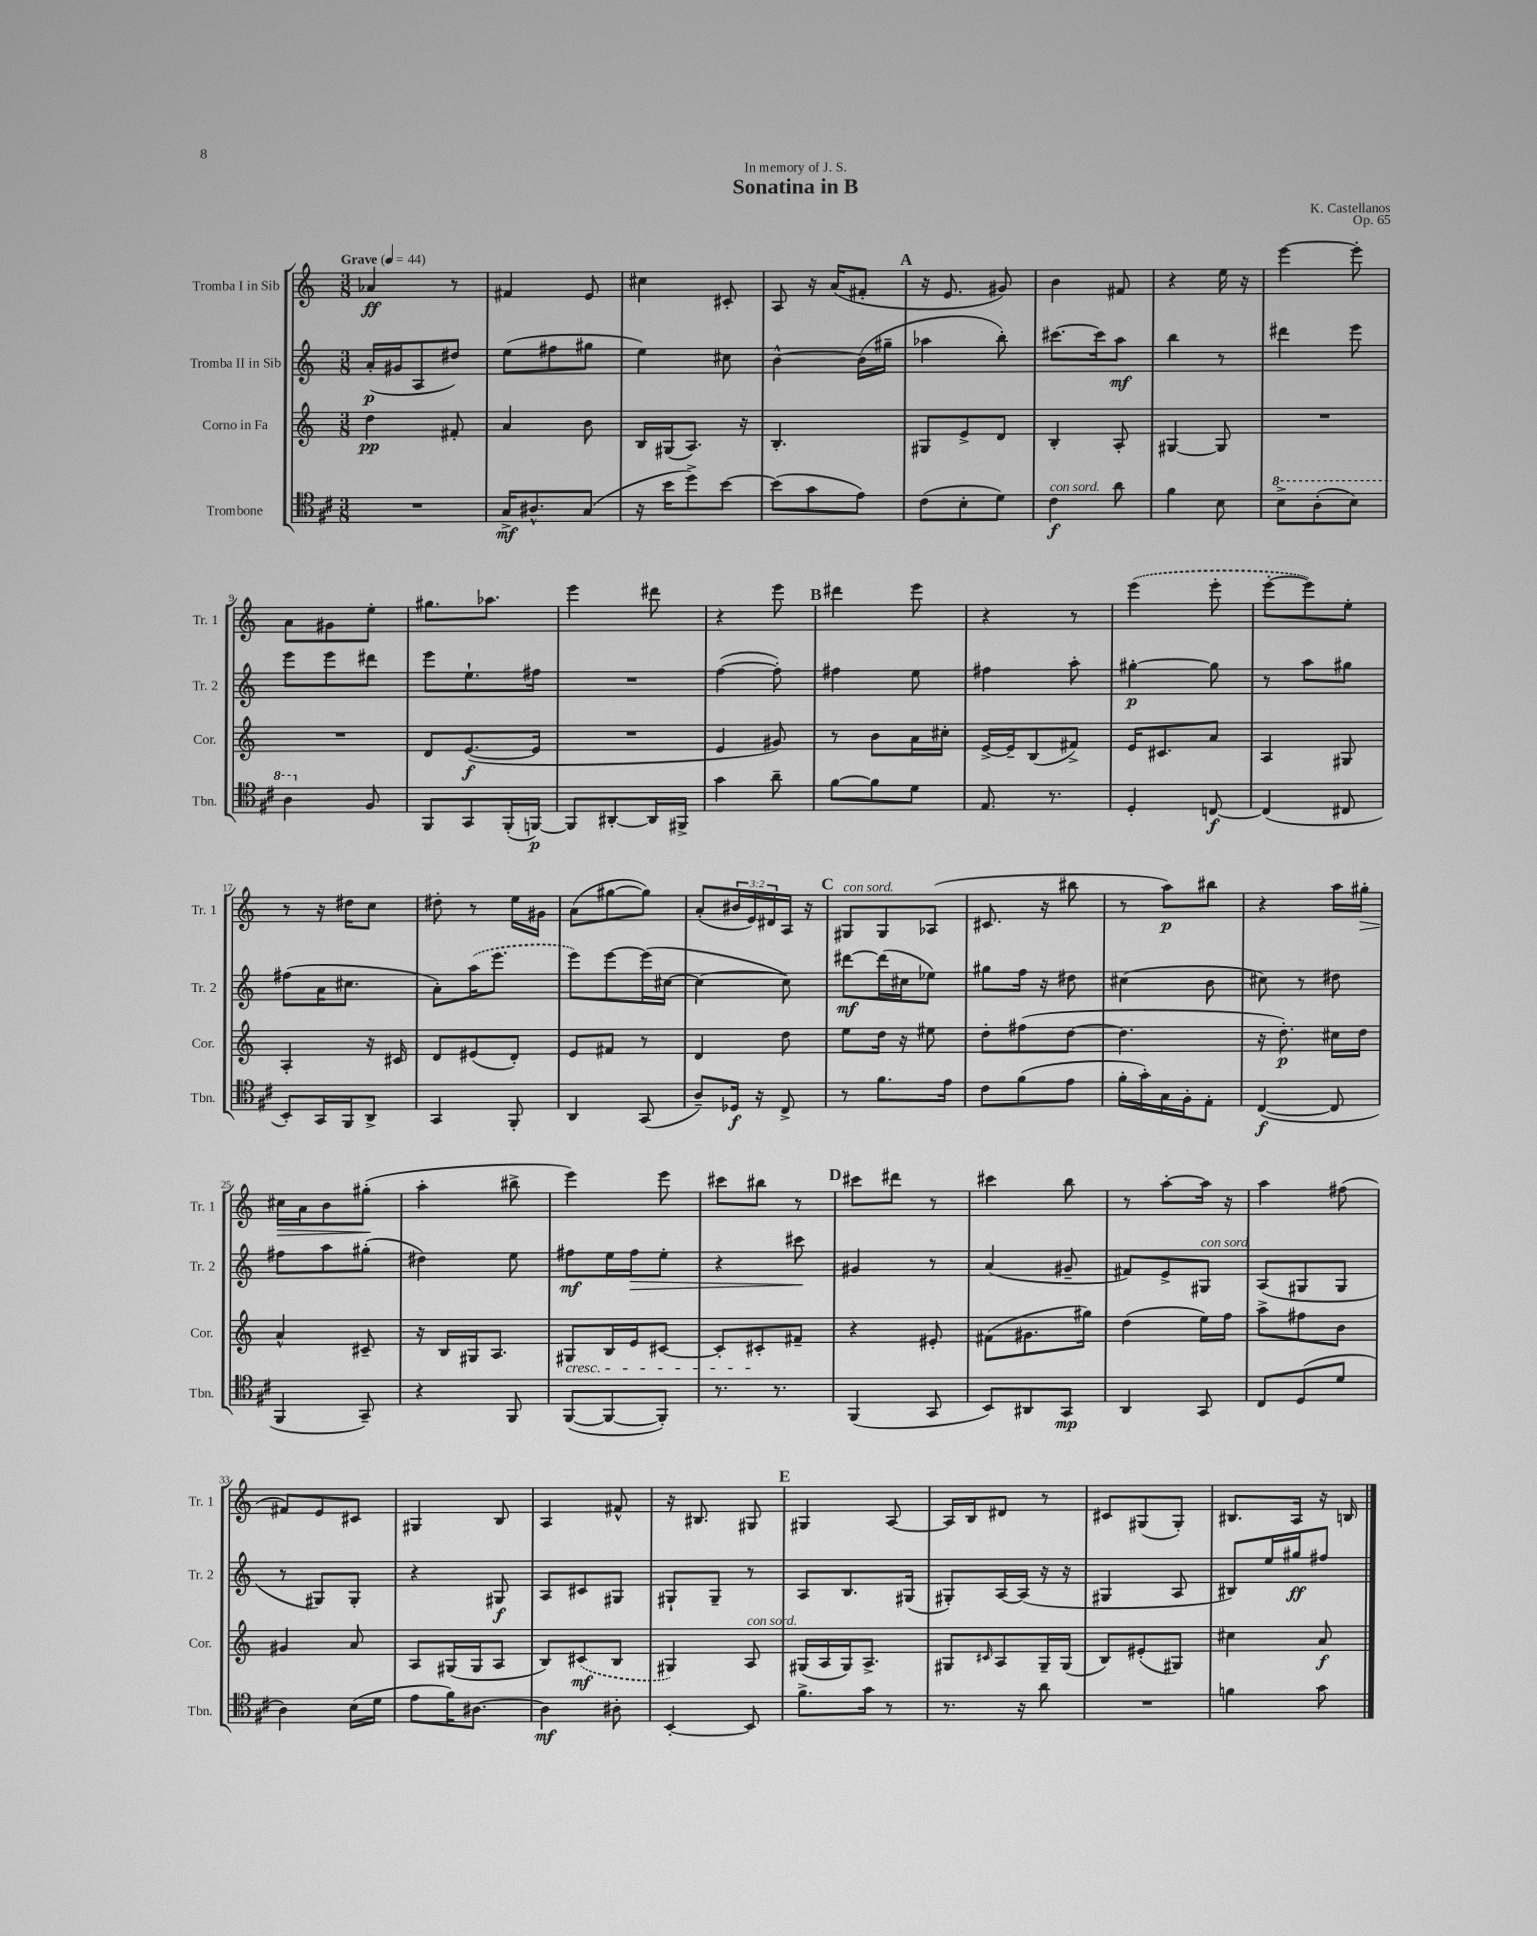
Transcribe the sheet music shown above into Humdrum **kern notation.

**kern	**dynam	**kern	**dynam	**kern	**dynam	**kern	**dynam
*part4	*part4	*part3	*part3	*part2	*part2	*part1	*part1
*staff4	*staff4	*staff3	*staff3	*staff2	*staff2	*staff1	*staff1
*I"Trombone	*	*I"Corno in Fa	*	*I"Tromba II in Sib	*	*I"Tromba I in Sib	*
*I'Tbn.	*	*I'Cor.	*	*I'Tr. 2	*	*I'Tr. 1	*
*clefC4	*	*clefG2	*	*clefG2	*	*clefG2	*
*k[f#c#]	*	*k[]	*	*k[]	*	*k[]	*
*M3/8	*	*M3/8	*	*M3/8	*	*M3/8	*
*MM44	*	*MM44	*	*MM44	*	*MM44	*
=1	=1	=1	=1	=1	=1	=1	=1
!	!	!	!	!	!	!LO:TX:a:B:t=Grave	!
4.r	.	4dd\	pp	(16a'/LL	p	4a-X/	ff
.	.	.	.	16g#X/J	.	.	.
.	.	.	.	8A/	.	.	.
.	.	8f#X'/	.	8dd#X/J)	.	8r	.
=2	=2	=2	=2	=2	=2	=2	=2
16G^/KL	mf	4a/	.	(8ee\L	.	4f#X/	.
8.A#X^^/	.	.	.	.	.	.	.
.	.	.	.	8ff#X\	.	.	.
(8G/J	.	8b\	.	8gg#X\J	.	8e/	.
=3	=3	=3	=3	=3	=3	=3	=3
16r	.	16B/LL	.	4ee\)	.	4cc#X\	.
16b\KL	.	(16G#X/J	.	.	.	.	.
8dd^\)	.	8.A/J)	.	.	.	.	.
[8b\J	.	.	.	8cc#X\	.	8c#X'/	.
.	.	16r	.	.	.	.	.
=4	=4	=4	=4	=4	=4	=4	=4
(8b\L]	.	4.B'/	.	[4b^^\	.	8A/	.
8g\	.	.	.	.	.	16r	.
.	.	.	.	.	.	(16a/KL	.
8e\J)	.	.	.	(16b\LL]	.	8f#X'/J	.
.	.	.	.	16gg#X~\JJ	.	.	.
!!LO:REH:place=s1:t=A
=5	=5	=5	=5	=5	=5	=5	=5
(8c#\L	.	8G#X/L	.	4aa-X\	.	16r	.
.	.	.	.	.	.	8.e/	.
8B'\	.	8e^/	.	.	.	.	.
8d\J)	.	8d/J	.	8bb'\)	.	8g#X/)	.
=6	=6	=6	=6	=6	=6	=6	=6
!LO:TX:a:i:t=con sord.	!	!	!	!	!	!	!
4c#\	f	4B'/	.	[8.ccc#X\L	.	4b\	.
.	.	.	.	16ccc#\k]	.	.	.
8a\	.	8A'/	.	8aa\J	mf	8f#X/	.
=7	=7	=7	=7	=7	=7	=7	=7
4f#\	.	[4G#X/	.	4bb\	.	4r	.
8B\	.	8G#/]	.	8r	.	16ee\	.
.	.	.	.	.	.	16r	.
=8	=8	=8	=8	=8	=8	=8	=8
*8va	*	*	*	*	*	*	*
8b^\L	.	4.r	.	4ddd#X\	.	[4eee\	.
(8a'\	.	.	.	.	.	.	.
8b\J)	.	.	.	8eee\	.	8eee'\]	.
!!LO:LB:g=z
=9	=9	=9	=9	=9	=9	=9	=9
4a\	.	4.r	.	8eee\L	.	8a\L	.
.	.	.	.	8eee\	.	8g#X\	.
*X8va	*	*	*	*	*	*	*
8F#/	.	.	.	8ddd#X\J	.	8ee'\J	.
=10	=10	=10	=10	=10	=10	=10	=10
8FF#/L	.	8d/L	.	8eee\L	.	8.gg#X\L	.
8GG/	.	([8.e/	f	8.ee`\	.	.	.
.	.	.	.	.	.	8.aa-X\J	.
(16FF#'/L	.	.	.	.	.	.	.
[16FFn/JJ)	p	16e/Jk]	.	16ff#X\Jk	.	.	.
=11	=11	=11	=11	=11	=11	=11	=11
8FF/L]	.	4.r	.	4.r	.	4eee\	.
[8AA#X'/	.	.	.	.	.	.	.
16AA#/L]	.	.	.	.	.	8ddd#X\	.
16FF#X^/JJ	.	.	.	.	.	.	.
=12	=12	=12	=12	=12	=12	=12	=12
4g\	.	4e/	.	([4ff\	.	4r	.
8a~\	.	8g#X/)	.	8ff'\])	.	8eee\	.
!!LO:REH:place=s1:t=B
=13	=13	=13	=13	=13	=13	=13	=13
[8f#\L	.	8r	.	4ff#X\	.	4ddd#X\	.
8f#\]	.	8b\L	.	.	.	.	.
8d\J	.	16a\L	.	8ee\	.	8eee\	.
.	.	16cc#X'\JJ	.	.	.	.	.
=14	=14	=14	=14	=14	=14	=14	=14
8.E/	.	[16e^/LL	.	4ff#X\	.	4r	.
.	.	16e~/J]	.	.	.	.	.
.	.	(8B/	.	.	.	.	.
8.r	.	.	.	.	.	.	.
.	.	8f#X^/J)	.	8aa'\	.	8r	.
=15	=15	=15	=15	=15	=15	=15	=15
4D'/	.	16e/KL	.	[4gg#X'\	p	(4eee\	.
.	.	8.c#X/	.	.	.	.	.
[8Cn/	f	8a/J	.	8gg#\]	.	8eee'\	.
=16	=16	=16	=16	=16	=16	=16	=16
(4C/]	.	4A/	.	8r	.	[8eee'\L	.
.	.	.	.	8aa\L	.	8eee\])	.
8C#X/	.	8G#X/	.	8gg#X\J	.	8ee'\J	.
!!LO:LB:g=z
=17	=17	=17	=17	=17	=17	=17	=17
8BB'/L)	.	4A'/	.	(8ff#X\L	.	8r	.
16GG/L	.	.	.	16a\K	.	16r	.
16FF#/J	.	.	.	8.cc#X\J	.	16dd#X\KL	.
8AA^/J	.	16r	.	.	.	8cc\J	.
.	.	16c#X/	.	.	.	.	.
=18	=18	=18	=18	=18	=18	=18	=18
4GG/	.	8d/L	.	8a'\L)	.	8dd#X'\	.
.	.	(8e#X/	.	(16aa\K	.	8r	.
.	.	.	.	8.eee\J	.	.	.
8FF#'/	.	8d'/J)	.	.	.	16ee\LL	.
.	.	.	.	.	.	16g#X\JJ	.
=19	=19	=19	=19	=19	=19	=19	=19
4AA/	.	8e/L	.	8eee\L)	.	(8a\L	.
.	.	8f#X/J	.	[8eee\	.	[8gg#X\	.
(8GG/	.	8r	.	(16eee\L]	.	8gg#\J])	.
.	.	.	.	[16cc#X\JJ	.	.	.
=20	=20	=20	=20	=20	=20	=20	=20
8A~/L)	.	4d/	.	4cc#\_	.	(8a'/L	.
16D-X/Jk	f	.	.	.	.	24b#X/L	.
.	.	.	.	.	.	24e/)	.
16r	.	.	.	.	.	.	.
.	.	.	.	.	.	24d#X/	.
8C#^/	.	8dd\	.	8cc#\])	.	16A/JJ	.
.	.	.	.	.	.	16r	.
!!LO:REH:place=s1:t=C
=21	=21	=21	=21	=21	=21	=21	=21
!	!	!	!	!	!	!LO:TX:a:i:t=con sord.	!
8r	.	8ee\L	.	[8ddd#X\L	mf	8G#X/L	.
8.f#\L	.	16dd\Jk	.	(16ddd#\L]	.	8G#/	.
.	.	16r	.	16cc#X\J	.	.	.
.	.	8ee#X\	.	8ee-X\J)	.	(8A-X/J	.
16e\Jk	.	.	.	.	.	.	.
=22	=22	=22	=22	=22	=22	=22	=22
8c#\L	.	8dd'\L	.	8gg#X\L	.	8.c#X/	.
(8f#\	.	(8ff#X\	.	16ff\Jk	.	.	.
.	.	.	.	16r	.	16r	.
8e\J	.	[8dd\J	.	8dd#X\	.	8bb#X\	.
=23	=23	=23	=23	=23	=23	=23	=23
16f#'\LL	.	4.dd\]	.	(4cc#X\	.	8r	.
16g'\)	.	.	.	.	.	.	.
16G\	.	.	.	.	.	8aa\L)	p
16F#'\J	.	.	.	.	.	.	.
8E'\J	.	.	.	8b\	.	8bb#X\J	.
=24	=24	=24	=24	=24	=24	=24	=24
([4C#/	f	16r	.	8cc#X\)	.	4r	.
.	.	8.dd'\)	p	.	.	.	.
.	.	.	.	8r	.	.	.
8C#/]	.	16cc#X\LL	.	8dd#X\	.	16aa\LL	.
!	!	!	!	!	!	!	!LO:HP:b
.	.	16dd\JJ	.	.	.	16gg#X'\JJ	>
!!LO:LB:g=z
=25	=25	=25	=25	=25	=25	=25	=25
4FF#/	.	4a^^/	.	8ff#X\L	.	16cc#X\LL	.
.	.	.	.	.	.	16a\J	.
.	.	.	.	8aa\	.	8b\	.
8GG~/)	.	8c#X~/	.	(8gg#X'\J	.	(8gg#X'\J	.
.	.	.	.	.	.	.	]
=26	=26	=26	=26	=26	=26	=26	=26
4r	.	16r	.	4dd#X\)	.	4aa'\	.
.	.	16B/LL	.	.	.	.	.
.	.	16G#X/J	.	.	.	.	.
.	.	8.A/J	.	.	.	.	.
8FF#/	.	.	.	8ee\	.	8bb#X^\	.
=27	=27	=27	=27	=27	=27	=27	=27
!	!	!LO:TX:b:i:t=cresc.	!	!	!	!	!
([8FF#/L	.	8G#X/L	.	8ff#X\L	mf	4eee\)	.
8FF#/_	.	16B/L	.	16ee\L	.	.	.
!	!	!	!	!	!LO:HP:b	!	!
.	.	16e/J	.	16ff#\J	>	.	.
8FF#'/J])	.	[8c#X/J	.	8ee'\J	.	8eee\	.
=28	=28	=28	=28	=28	=28	=28	=28
8.r	.	8c#'/L]	.	4r	.	8ccc#X\L	.
.	.	8c#X'/	.	.	.	8bb#X\J	.
8.r	.	.	.	.	.	.	.
.	.	8f#X~/J	.	8ccc#X\	.	8r	.
.	.	.	.	.	]	.	.
!!LO:REH:place=s1:t=D
=29	=29	=29	=29	=29	=29	=29	=29
(4FF#/	.	4r	.	4g#X/	.	8ccc#X\L	.
.	.	.	.	.	.	8ddd#X\J	.
8GG/	.	8e#X'/	.	8r	.	8r	.
=30	=30	=30	=30	=30	=30	=30	=30
8BB/L)	.	(8f#X\L	.	(4a/	.	4ccc#X\	.
8AA#X/	.	8.g#X\	.	.	.	.	.
8GG/J	mp	.	.	8g#X~/	.	8bb\	.
.	.	16gg#X\Jk)	.	.	.	.	.
=31	=31	=31	=31	=31	=31	=31	=31
4AA/	.	(4dd\	.	8f#X/L)	.	8r	.
.	.	.	.	8e^/	.	[8aa'\L	.
!	!	!	!	!LO:TX:a:i:t=con sord.	!	!	!
8GG/	.	16ee\LL)	.	8G#X/J	.	16aa\Jk]	.
.	.	16ff\JJ	.	.	.	16r	.
=32	=32	=32	=32	=32	=32	=32	=32
8C#/L	.	8aa^\L	.	(8A/L	.	4aa\	.
(8D/	.	8ff#X\	.	8G#X/	.	.	.
8d/J	.	8b\J	.	8G#/J	.	(8ff#X\	.
!!LO:LB:g=z
=33	=33	=33	=33	=33	=33	=33	=33
4A\)	.	4g#X/	.	8r	.	8f#X/L)	.
.	.	.	.	8G#X/L)	.	8e/	.
(16B\LL	.	8a/	.	8G#'/J	.	8c#X/J	.
16d\JJ	.	.	.	.	.	.	.
=34	=34	=34	=34	=34	=34	=34	=34
8e\L	.	8A/L	.	4r	.	4G#X/	.
16f#\K)	.	(16G#X/L	.	.	.	.	.
[8.A#X\J	.	16G#/J	.	.	.	.	.
.	.	8A/J	.	8G#X/	f	8B/	.
=35	=35	=35	=35	=35	=35	=35	=35
4A#\]	mf	8B/L)	.	8A/L	.	4A/	.
.	.	(8c#X/	mf	8c#X/	.	.	.
8A#X'\	.	8B/J	.	8G#X/J	.	8f#X^^/	.
=36	=36	=36	=36	=36	=36	=36	=36
[4BB'/	.	4G#X/)	.	8G#X`/L	.	16r	.
.	.	.	.	.	.	8.B#X/	.
.	.	.	.	8G#~/J	.	.	.
!	!	!LO:TX:a:i:t=con sord.	!	!	!	!	!
8BB/]	.	8A/	.	8r	.	8G#X/	.
!!LO:REH:place=s1:t=E
=37	=37	=37	=37	=37	=37	=37	=37
8.f#^\L	.	(16G#X/LL	.	8A/L	.	4G#X/	.
.	.	16A/	.	.	.	.	.
.	.	16G#/J)	.	8.B/	.	.	.
16g\Jk	.	8.A^/J	.	.	.	.	.
8r	.	.	.	.	.	[8A/	.
.	.	.	.	(16G#X/Jk	.	.	.
=38	=38	=38	=38	=38	=38	=38	=38
8.r	.	8G#X/L	.	8G#X'/L)	.	16A/LL]	.
.	.	.	.	.	.	16B/J	.
.	.	16qqc#X/	.	.	.	.	.
.	.	8A/	.	[16A/L	.	8d#X/J	.
16r	.	.	.	(16A/JJ]	.	.	.
8a\	.	16G#~/L	.	16r	.	8r	.
.	.	(16G#/JJ	.	16r	.	.	.
=39	=39	=39	=39	=39	=39	=39	=39
4.r	.	8B/L)	.	4G#X/	.	8c#X/L	.
.	.	(8e#X'/	.	.	.	(8G#X/	.
.	.	8G#X/J)	.	8A/	.	8G#'/J)	.
=40	=40	=40	=40	=40	=40	=40	=40
4fn\	.	4cc#X\	.	8B#X/L)	.	8.B#X/L	.
.	.	.	.	16ee/L	.	.	.
.	.	.	.	16gg#X/J	ff	16A/Jk	.
8g\	.	8a/	f	8ff#X/J	.	16r	.
.	.	.	.	.	.	16Bn/	.
==	==	==	==	==	==	==	==
*-	*-	*-	*-	*-	*-	*-	*-
